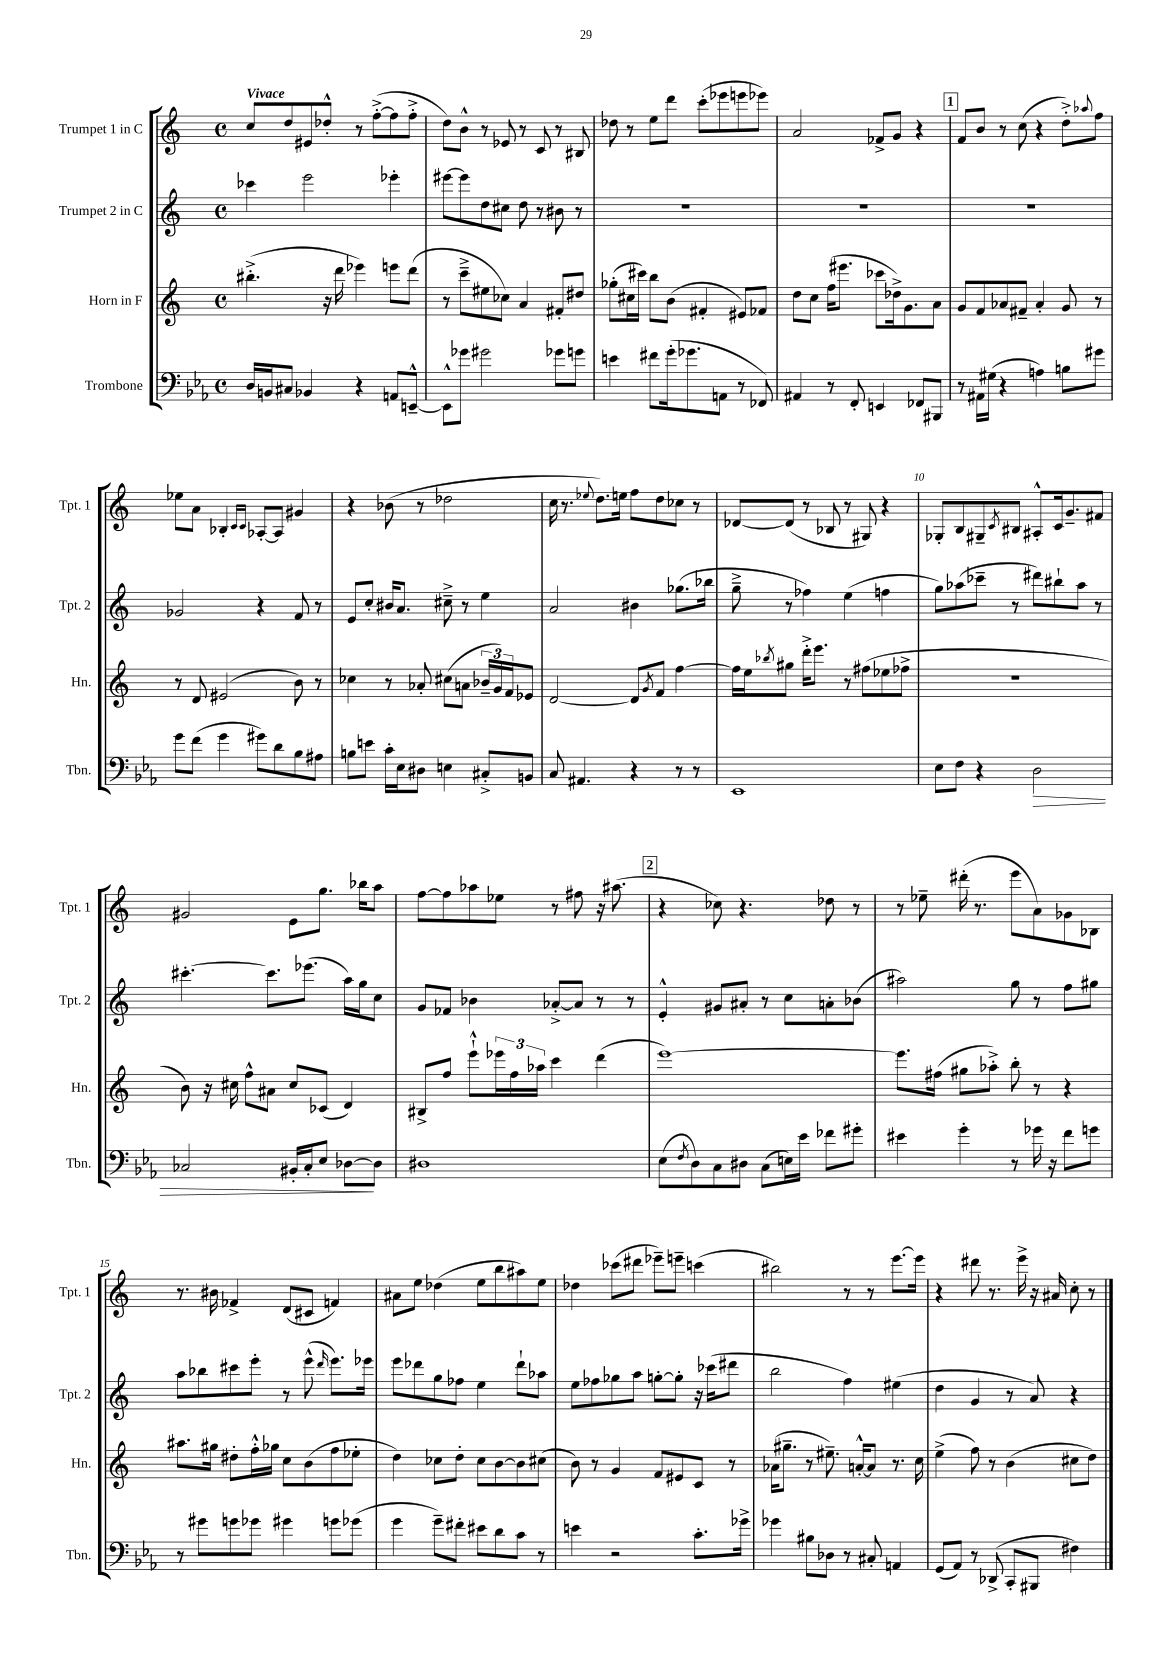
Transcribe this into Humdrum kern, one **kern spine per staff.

**kern	**kern	**kern	**kern
*staff4	*staff3	*staff2	*staff1
*clefF4	*clefG2	*clefG2	*clefG2
*k[b-e-a-]	*k[]	*k[]	*k[]
*M4/4	*M4/4	*M4/4	*M4/4
*met(c)	*met(c)	*met(c)	*met(c)
16D	(4.bb#'^	4ccc-	8cc
16BB	.	.	.
8C#	.	.	8dd
4BB-	.	2eee	8e#
.	16r	.	8dd-'^^
.	16ddd	.	.
4r	4eee-)	.	8r
.	.	.	([8ff'^
8AA	8eee	4eee-'	8ff]
[8EE~^^	(8ddd	.	8ff'^
=	=	=	=
8EE^^]	8r	[8eee#	8dd)
8g-	8ccc~^	8eee#]	8b^^
2g#	8ee#	8dd	8r
.	8cc-)	8cc#	8e-
.	4a	8dd	8r
.	.	8r	8c
8g-	8f#'	8b#	8r
8g	8dd#	8r	8B#
=	=	=	=
4e	(8gg-'	1r	8dd-
.	16cc#	.	8r
.	16ccc#)	.	.
8f#	8bb	.	8ee
(16g'	(8b	.	8ddd
8.g-	.	.	.
.	4f#'	.	(8ccc'
8AA	.	.	8eee-
8r	8e#)	.	8eee
8FF-)	8f-	.	8eee-)
=	=	=	=
4AA#	8dd	1r	2a
.	8cc	.	.
8r	(16ff	.	.
.	8.eee#	.	.
8FF'	.	.	.
4EE	8ccc-	.	8f-^
.	16dd-^)	.	8g
.	8.g	.	.
8FF-	.	.	4r
8BBB#	8a	.	.
=	=	=	=
8r	8g	1r	8f
16AA#	8f	.	8b
(16G#	.	.	.
4r	8a-	.	8r
.	8f#~	.	(8cc
4A)	4a-'	.	4r
8B	8g	.	8dd'^)
.	.	.	8qqaa-
8g#	8r	.	8ff
=	=	=	=
8g	8r	2g-	8ee-
(8f	8d	.	8a
4g	(2e#	.	4B-'
.	.	.	16qqc
.	.	.	16qqc
8g#)	.	4r	[8A-'
8d	.	.	8A-]
8B-	8b)	8f	4g#
8A#	8r	8r	.
=	=	=	=
8B	4cc-	8e	4r
8e	.	8cc'	.
16c'	8r	16b#	(8b-
16E-	.	8.a	.
8D#	8a-'	.	8r
4E	(8cc#	8cc#~^	2dd-
.	8a	8r	.
8C#'^	24b-~	4ee	.
.	24g)	.	.
.	24f	.	.
8BB	8e-	.	.
=	=	=	=
8C	[2d	2a	16cc
.	.	.	8.r
4.AA#	.	.	.
.	.	.	8qqee-
.	.	.	8.dd)
.	.	.	16ee
4r	8d]	4b#	8ff
.	8qg	.	.
.	8f	.	8dd
8r	[4ff	(8.gg-	8cc-
8r	.	.	8r
.	.	16bb-	.
=	=	=	=
1EE-	16ff]	8gg~^	[8d-
.	16ee	.	.
.	8qbb-	.	.
.	8gg#	8r	(8d-]
.	16ddd'^	4ff-)	8r
.	8.eee	.	.
.	.	.	8B-
.	8r	(4ee	8r
.	(8ff#	.	8G#)
.	8ee-	4ff	4r
.	8ff-^	.	.
=	=	=	=
8E-	1r	8gg)	8G-'
8F	.	(8aa-	8B
4r	.	8ccc-~	8G#~
.	.	.	8qc
.	.	8r	8B#
2D	.	8ddd#)	8A#'^^
.	.	8bb#`	16c
.	.	.	8.g~
.	.	8aa-	.
.	.	8r	8f#
=	=	=	=
2C-	8b)	[4.ccc#'	2g#
.	16r	.	.
.	16cc#	.	.
.	8ff^^	.	.
.	8a#	8.ccc#]	.
16BB#'	8cc#	.	8e
16C-'	.	(8.eee-	.
8E-	(8c-	.	8.gg
[8D-	4d)	16aa)	.
.	.	16gg	16bb-
8D-]	.	8cc	8aa
=	=	=	=
1D#	8B#^	8g	[8ff
.	8ff	8f-	8ff]
.	8eee`^^	4b-	8aa-
.	24eee-	.	8ee-
.	24ff	.	.
.	24aa-	.	.
.	4ccc	[8a-'^	8r
.	.	8a-]	8ff#
.	(4ddd	8r	16r
.	.	.	(8.aa#
.	.	8r	.
=	=	=	=
(8E-	[1eee)	4e'^^	4r
8qF	.	.	.
8D)	.	.	.
8C	.	8g#	8cc-)
8D#	.	8a#'	4.r
(8C	.	8r	.
16E)	.	8cc	.
16e-	.	.	.
8f-	.	8a'	8dd-
8g#'	.	(8b-	8r
=	=	=	=
4e#	8.eee]	2aa#)	8r
.	.	.	8ee-~
.	(16ff#	.	.
4g'	8gg#	.	(16ddd#'
.	.	.	8.r
.	8aa-'^)	.	.
8r	8bb'	8gg	8eee
16g-	8r	8r	8a)
16r	.	.	.
8f	4r	8ff	8g-
8g	.	8gg#	8B-
=	=	=	=
8r	8.aa#	8aa	8.r
8g#	.	8bb-	.
.	16gg#	.	16b#
8g	8dd#'	8ccc#	4f-^
8g-	16ff'^^	8eee'	.
.	16gg-	.	.
4g#	8cc	8r	(8d
.	(8b	(8eee^^	8c#
.	.	16qqddd	.
8g	8ff	8.eee)	4f)
(8g-	8ee-'	.	.
.	.	16eee-	.
=	=	=	=
4g	4dd)	8eee	8a#
.	.	8ddd-	8ee
8g~)	8cc-	8gg	(4dd-
8f#'	8dd'	8ff-	.
8e#	8cc-	4ee	8ee
8d	[8b	.	8bb
8c	8b]	8ddd-`	8aa#)
8r	(8cc#	8aa-	8ee
=	=	=	=
4e	8b)	8ee	4dd-
.	8r	8ff-	.
2r	4g	8gg-	(8ccc-
.	.	8aa	8ddd#
.	8f	[8gg'	8eee-~)
.	8e#	8gg']	8eee~
8.c'	8c	16r	(4ccc
.	.	(16ccc-	.
.	8r	8ddd#	.
16g-^	.	.	.
=	=	=	=
4g-	(16a-	2bb	2bb#)
.	8.gg#~	.	.
8B#	8r	.	.
8D-	8.ee#~)	.	.
8r	.	4ff)	8r
.	[16a'^^	.	.
8C#'	8a]	.	8r
4AA	8.r	(4ee#	[8.eee
.	16cc	.	16eee]
=	=	=	=
(8GG	(4ee^	4dd	4r
8AA-)	.	.	.
8r	8ff)	4g	8ddd#
(8DD-^	8r	.	8.r
8CC'	(4b	8r	.
.	.	.	16eee^
8BBB#	.	8a)	16r
.	.	.	16a#
4F#)	8cc#	4r	8cc'
.	8dd)	.	8r
==	==	==	==
*-	*-	*-	*-
